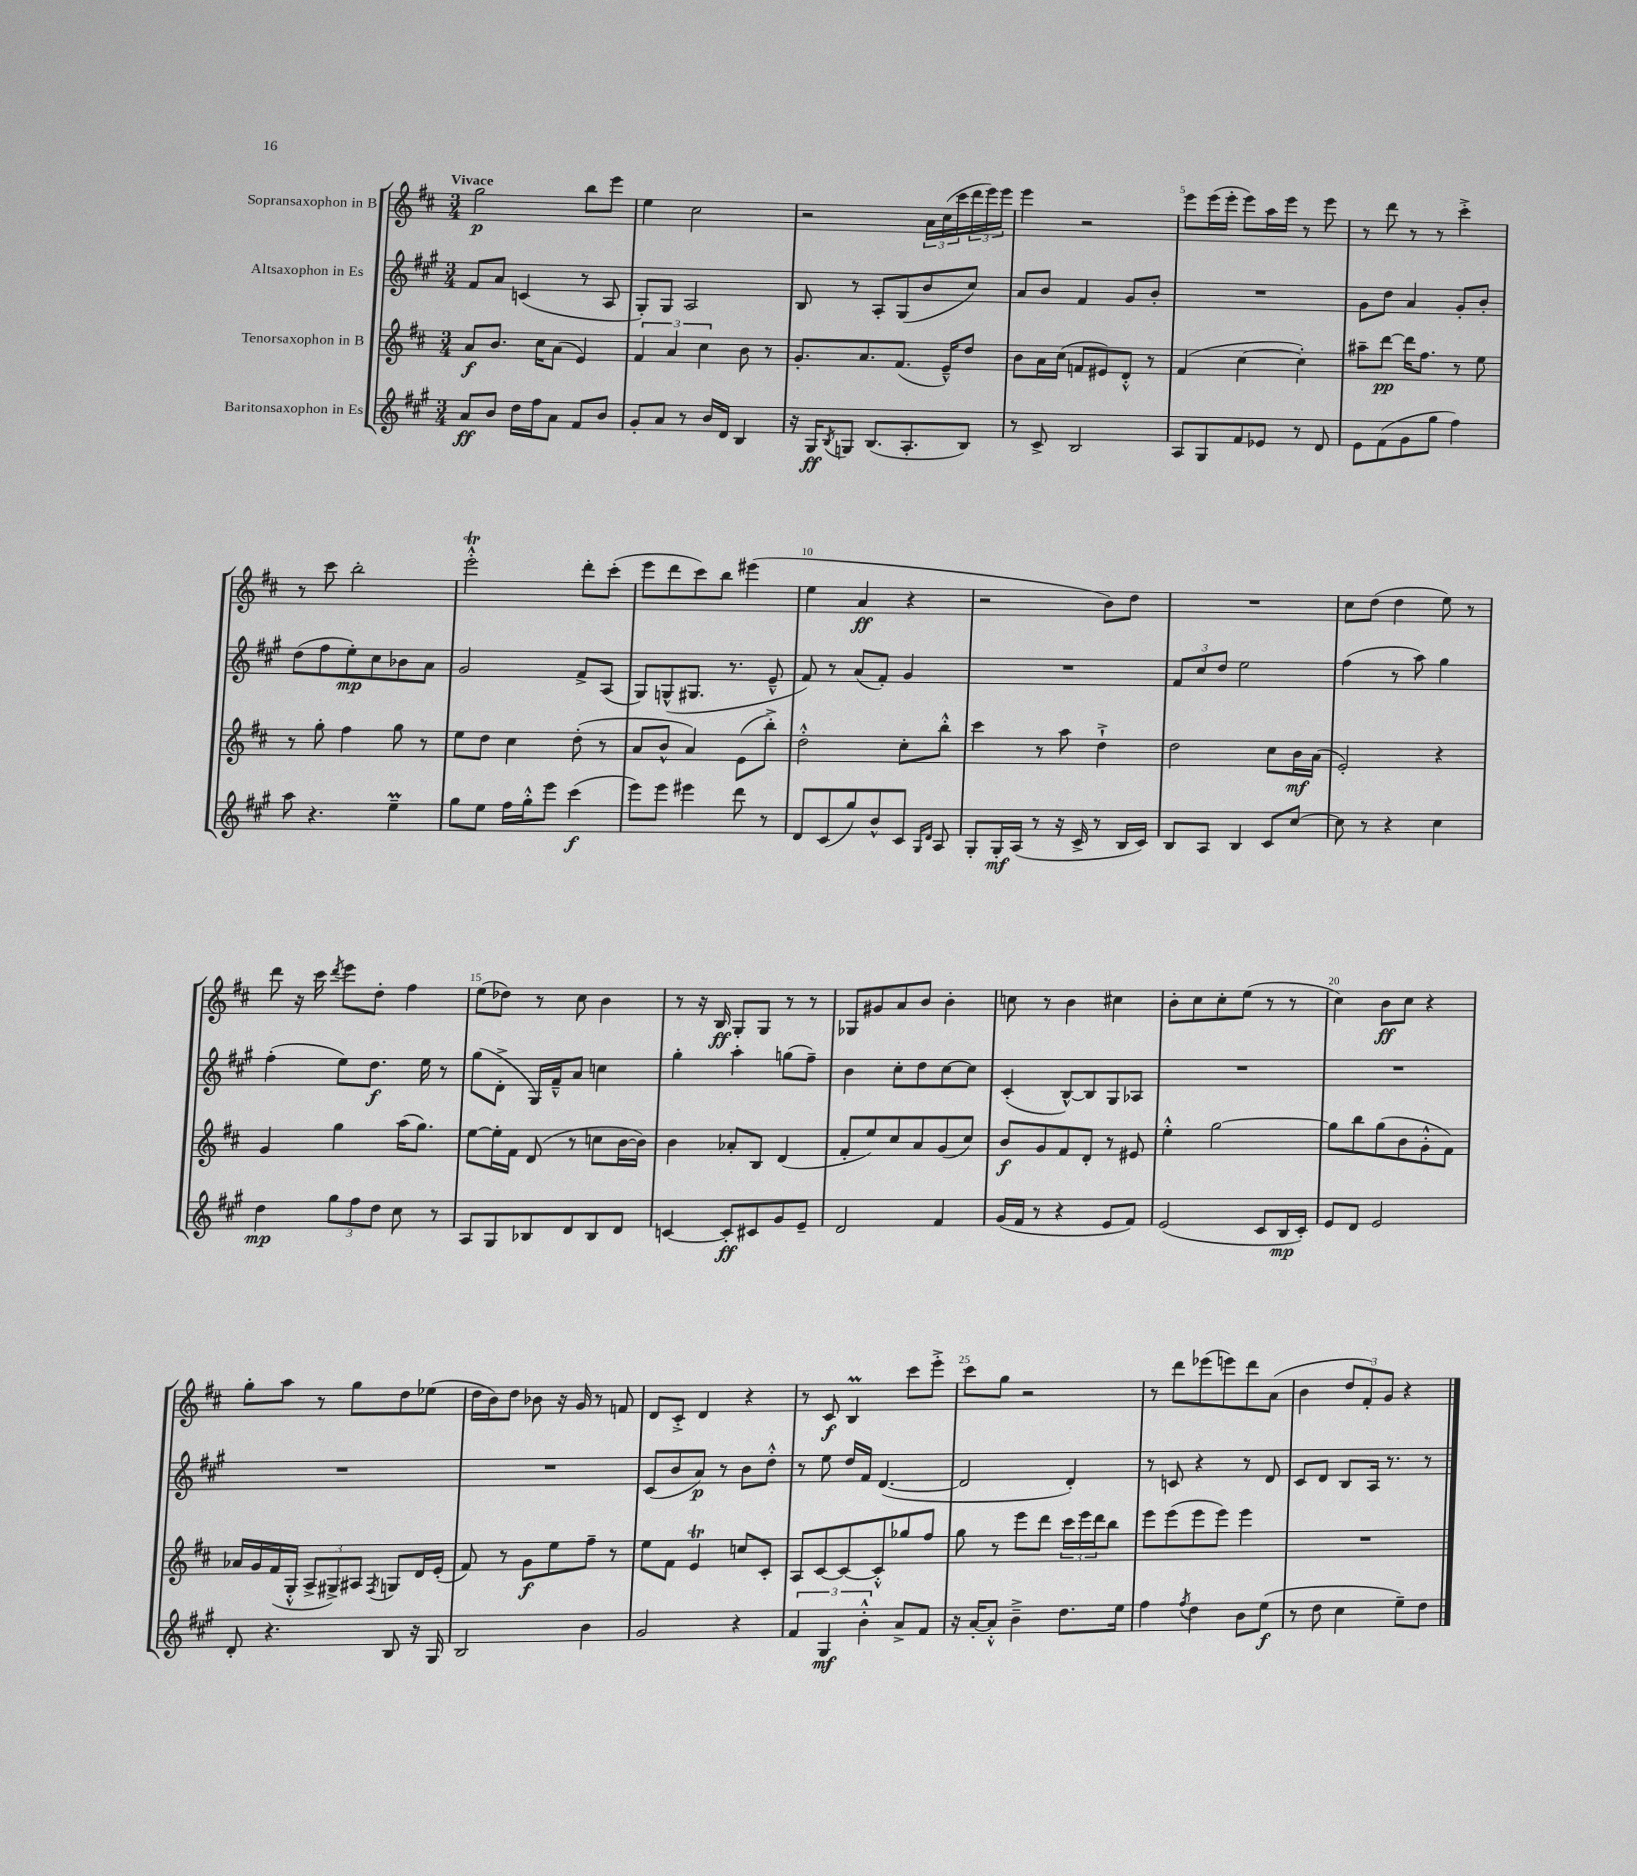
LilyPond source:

<<
\new StaffGroup <<
\new Staff = "s0" \with { instrumentName = "Sopransaxophon in B" } {
    \clef treble \key d \major \numericTimeSignature \time 3/4 \tempo "Vivace"
    g''2\p b''8 e'''8 |
    e''4 cis''2 |
    r2 \tuplet 3/2 { a'16 cis''16( cis'''16 } \tuplet 3/2 { d'''16 e'''16) e'''16 } |
    e'''4 r2 |
    e'''8 e'''16( e'''16-. e'''8) a''16 e'''16 r8 e'''8 |
    r8 d'''8 r8 r8 cis'''4-.-> |
    r8 cis'''8 b''2-. |
    e'''2-.-^\trill d'''8-. cis'''8-.( |
    e'''8 d'''8 cis'''8) b''8 eis'''4( |
    e''4 a'4\ff r4 |
    r2 b'8) d''8 |
    R2. |
    cis''8 d''8( d''4 e''8) r8 |
    d'''8 r16 cis'''16 \acciaccatura { d'''8 } e'''8 d''8-. fis''4 |
    e''8( des''8) r8 cis''8 b'4 |
    r8 r16 b16\ff g8-. g8 r8 r8 |
    ges8 gis'8 a'8 b'8 b'4-. |
    c''8 r8 b'4 cis''4 |
    b'8-. cis''8 cis''8-. e''8( r8 r8 |
    cis''4) b'8\ff cis''8 r4 |
    g''8-. a''8 r8 g''8 d''8 ees''8( |
    d''16 b'16) d''8 bes'8 r16 g'16 r8 f'8 |
    d'8 cis'8-.-> d'4 r4 |
    r8 cis'8\f b4\prall cis'''8 e'''8-.-> |
    cis'''8 g''8 r2 |
    r8 d'''8 ees'''8( e'''8) d'''8 a'8( |
    b'4 \tuplet 3/2 { d''8 fis'8-.) g'8 } r4 \bar "|." |
}
\new Staff = "s1" \with { instrumentName = "Altsaxophon in Es" } {
    \clef treble \key a \major \numericTimeSignature \time 3/4
    fis'8 a'8 c'4( r8 a8 |
    gis8-.) gis8 a2 |
    b8 r8 a8-. gis8( b'8 cis''8) |
    a'8 b'8 fis'4 gis'8 b'8-. |
    R2. |
    gis'8 d''8 a'4 gis'8-. b'8-. |
    d''8( fis''8 e''8-.\mp) cis''8 bes'8 a'8 |
    gis'2 fis'8-> a8( |
    gis8) g8-^( gis8. r8. e'8---^ |
    fis'8) r8 a'8( fis'8-.) gis'4 |
    R2. |
    \tuplet 3/2 { fis'8 cis''8 d''8 } e''2 |
    fis''4( r8 a''8) gis''4 |
    fis''4-.( e''8) d''8.\f e''16 r8 |
    gis''8( d'8-.-> gis16) fis'16---^ a'8 c''4 |
    gis''4-. a''4-. g''8( fis''8--) |
    b'4 cis''8-. d''8 cis''8~ cis''8 |
    cis'4-.( b8~-^) b8 gis8 aes8 |
    R2. |
    R2. |
    R2. |
    R2. |
    cis'8( b'8 a'8\p) r8 b'8 d''8-.-^ |
    r8 e''8 d''16 fis'16 d'4.~( |
    d'2 d'4-.) |
    r8 c'8 r4 r8 d'8 |
    cis'8 d'8 b8 a16 r8. r8 \bar "|." |
}
\new Staff = "s2" \with { instrumentName = "Tenorsaxophon in B" } {
    \clef treble \key d \major \numericTimeSignature \time 3/4
    a'8\f b'8. cis''16 a'8( e'4) |
    \tuplet 3/2 { fis'4 a'4 cis''4 } b'8 r8 |
    g'8.-. a'8. fis'8.( e'16---^) d''8 |
    b'8 a'16 cis''16( f'8 eis'8) d'8-.-^ r8 |
    fis'4( cis''4~ cis''4-.) |
    ais''8-- d'''8~\pp d'''16 fis''8. r8 e''8 |
    r8 g''8-. fis''4 g''8 r8 |
    e''8 d''8 cis''4 d''8-.( r8 |
    a'8 b'8-^ a'4) e'8( b''8-.->) |
    d''2-.-^ cis''8-. b''8-.-^ |
    cis'''4 r8 a''8 d''4-!-> |
    d''2 cis''8 b'16\mf a'16( |
    e'2-.) r4 |
    g'4 g''4 a''16( g''8.) |
    e''8~ e''16-. fis'16 d'8( r8 c''8 b'16~ b'16) |
    b'4 aes'8-. b8 d'4( |
    fis'8-. e''8) cis''8 a'8 g'8( cis''8) |
    b'8\f g'8 fis'8 d'8-. r8 eis'8 |
    e''4-.-^ g''2~ |
    g''8 b''8 g''8( b'8 g'8-.-^ fis'8) |
    aes'16 g'16 fis'16( g16-.-^ \tuplet 3/2 { a8-> gis8->) ais8 } \acciaccatura { fis8 } g8 d'16 e'16-.( |
    fis'8) r8 g'8\f e''8 fis''8-- r8 |
    e''8 fis'8 e'4\trill c''8 cis'8-. |
    a8 cis'8~ cis'8~ cis'8-.-^ ges''8 fis''8 |
    g''8 r8 e'''8 d'''8 \tuplet 3/2 { cis'''16 e'''16 d'''16 } b''8 |
    e'''8 e'''8( e'''8 e'''8) e'''4 |
    R2. \bar "|." |
}
\new Staff = "s3" \with { instrumentName = "Baritonsaxophon in Es" } {
    \clef treble \key a \major \numericTimeSignature \time 3/4
    a'8\ff b'8 d''16 fis''16 a'8 fis'8 b'8 |
    gis'8-. a'8 r8 b'16 d'16 b4 |
    r16 gis16\ff \acciaccatura { b8 } g8 b8.( a8.-. b8) |
    r8 cis'8-> b2 |
    a8 gis8 fis'8 ees'8 r8 d'8 |
    e'8 fis'8( gis'8 gis''8 fis''4) |
    a''8 r4. e''4--\prall |
    gis''8 e''8 fis''16 gis''16-.-^ e'''8 cis'''4\f( |
    e'''8) e'''8 eis'''4 d'''8 r8 |
    d'8 cis'8( gis''8) b'8-^ cis'8 \grace { gis16 d'16 } a8 |
    gis8-. gis16-.\mf a16( r8 r16 cis'16-> r8 b16 cis'16) |
    b8 a8 b4 cis'8 cis''8~ |
    cis''8 r8 r4 cis''4 |
    d''4\mp \tuplet 3/2 { gis''8 fis''8 d''8 } cis''8 r8 |
    a8 gis8 bes8 d'8 bes8 d'8 |
    c'4~ c'8-.\ff cis'8 gis'8 e'8-- |
    d'2 fis'4 |
    gis'16( fis'16 r8 r4 e'8 fis'8) |
    e'2( cis'8 b16\mp cis'16-.) |
    e'8 d'8 e'2 |
    d'8-. r4. b8 r16 gis16 |
    b2 b'4 |
    gis'2 r4 |
    \tuplet 3/2 { fis'4 gis4\mf b'4-.-^ } a'8-> fis'8 |
    r16 a'16~-. a'8-.-^ b'4---> d''8. e''16 |
    fis''4 \acciaccatura { fis''8 } d''4 b'8 e''8\f( |
    r8 d''8 cis''4 e''8--) d''8 \bar "|." |
}
>>
>>
\layout { \context { \Score \override BarNumber.break-visibility = ##(#f #t #t) barNumberVisibility = #(every-nth-bar-number-visible 5) } }
